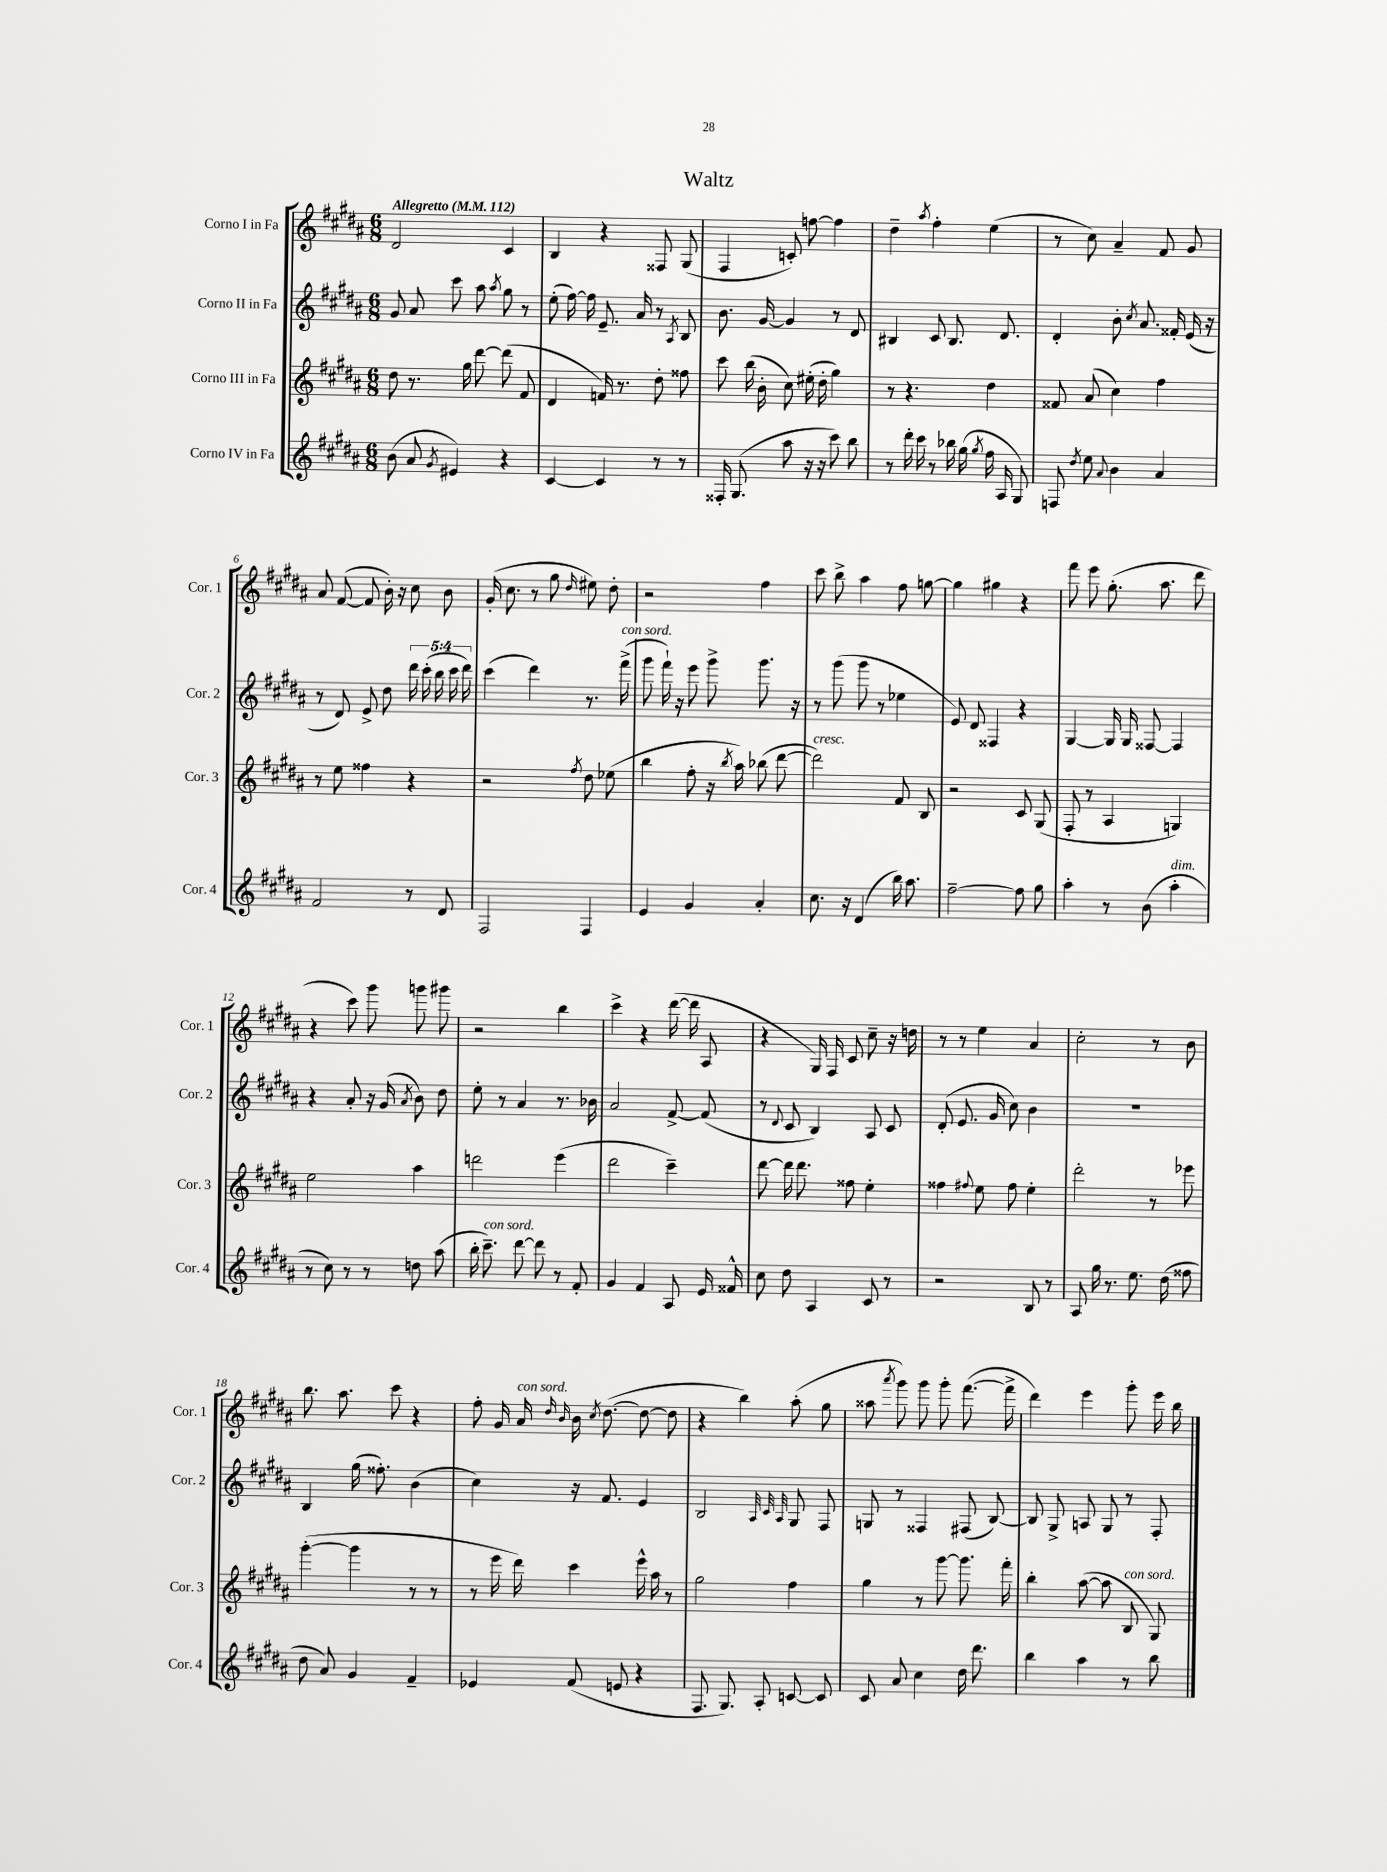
\header { title = "Waltz" }
<<
\new StaffGroup <<
\new Staff = "s0" \with { instrumentName = "Corno I in Fa" shortInstrumentName = "Cor. 1" } {
    \clef treble \key b \major \numericTimeSignature \time 6/8 \tempo "Allegretto" 4 = 112
    \autoBeamOff dis'2 cis'4 |
    b4 r4 fisis8 gis8( |
    fis4 c'8-.) f''8~ f''4 |
    dis''4-- \acciaccatura { ais''8 } fis''4-. e''4( |
    r8 cis''8) ais'4-- fis'8 gis'8 |
    ais'8 fis'8~( fis'8 b'16-.) r16 cis''8 b'8 |
    gis'16-.( cis''8. r8 gis''8 \grace { dis''16 } eis''8) dis''8-. |
    r2 fis''4 |
    cis'''8 b''8-> ais''4 fis''8 g''8~ |
    g''4 gis''4 r4 |
    fis'''8 e'''8 gis''8.-.( ais''8. dis'''8 |
    r4 cis'''8) gis'''8 g'''8 gis'''8 |
    r2 b''4 |
    cis'''4-> r4 dis'''16~( dis'''16 ais8 |
    r4 gis16) fis16 cis'8 cis''8-- r16 d''16 |
    r8 r8 e''4 ais'4 |
    cis''2-. r8 b'8 |
    b''8. ais''8. cis'''8 r4 |
    fis''8-. gis'16 ais'16^\markup { \italic "con sord." } \grace { dis''16 b'16 } b'16 \acciaccatura { cis''8 } dis''8.~( dis''8~ dis''8 |
    r4 b''4) ais''8-.( gis''8 |
    aisis''8 \acciaccatura { ais'''8 } gis'''8) gis'''8 gis'''8-. fis'''8.~( fis'''16-> |
    dis'''4) e'''4 gis'''8-. e'''16 b''16 \bar "|." |
}
\new Staff = "s1" \with { instrumentName = "Corno II in Fa" shortInstrumentName = "Cor. 2" } {
    \clef treble \key b \major \numericTimeSignature \time 6/8 \override Staff.TupletNumber.text = #tuplet-number::calc-fraction-text
    \autoBeamOff gis'8 ais'8 cis'''8 ais''8 \acciaccatura { ais''8 } gis''8 r8 |
    e''8-.( fis''16~) fis''16 e'8.-- ais'16 r8 \acciaccatura { ais8 } b8 |
    b'8. gis'16~ gis'4 r8 dis'8 |
    bis4 cis'8 bis8. dis'8. |
    dis'4-. b'8-. \acciaccatura { cis''8 } ais'8. fisis'16-. e'16( r16 |
    r8 dis'8) e'8-> dis''8 \tuplet 5/4 { dis'''16 cis'''16-.( b''16 cis'''16 dis'''16) } |
    cis'''4( dis'''4) r8. fis'''16->^\markup { \italic "con sord." }( |
    gis'''8 fis'''16-!) r16 e'''8 gis'''8-> gis'''8. r16 |
    r8 gis'''8( gis'''8 r8 ees''4 |
    e'8) dis'8 fisis4 r4 |
    gis4~ gis16 gis16 fisis8~ fisis4 |
    r4 ais'8-. r16 gis'16( \acciaccatura { ais'8 } b'8) dis''8 |
    e''8-. r8 ais'4 r8. bes'16 |
    ais'2 fis'8~-> fis'8( |
    r8 \appoggiatura { dis'8 } cis'8 b4) ais8 cis'8 |
    dis'8-.( e'8. gis'16 cis''8) b'4 |
    R2. |
    b4 gis''16( fisis''8.-.) b'4( |
    cis''4) r16 fis'8. e'4 |
    b2 \grace { ais32 cis'32 ais32 } gis8 fis8 |
    g8 r8 fisis4 fis8( b8~) |
    b8 gis8-> a8 gis8 r8 fis8-. \bar "|." |
}
\new Staff = "s2" \with { instrumentName = "Corno III in Fa" shortInstrumentName = "Cor. 3" } {
    \clef treble \key b \major \numericTimeSignature \time 6/8
    \autoBeamOff dis''8 r8. gis''16 dis'''8~ dis'''8( fis'8 |
    dis'4 f'16) r8. dis''8-. fisis''8 |
    cis'''8 b''16( b'16-. cis''8) eis''16-.( dis''16-. gis''4) |
    r8 r4. dis''4 |
    fisis'8 ais'8( cis''4) fis''4 |
    r8 e''8 fisis''4 r4 |
    r2 \acciaccatura { fis''8 } dis''8 ees''8( |
    b''4 fis''8-. r16 \acciaccatura { b''8 } ais''16) bes''8( dis'''8~ |
    dis'''2^\markup { \italic "cresc." }) fis'8 b8 |
    r2 cis'8 gis8( |
    fis8-. r8 ais4 g4) |
    e''2 ais''4 |
    d'''2 e'''4( |
    dis'''2 cis'''4--) |
    dis'''8~ dis'''16 dis'''8. fisis''8 e''4-. |
    fisis''4 \appoggiatura { fis''8 } e''8 fis''8 e''4-. |
    dis'''2-. r8 ees'''8 |
    gis'''4~-.( gis'''4 r8 r8 |
    r8 e'''16 dis'''16) cis'''4 e'''16-^ ais''16 r8 |
    gis''2 fis''4 |
    gis''4 r8 gis'''8~ gis'''8. fis'''16-. |
    b''4-. ais''8~( ais''8 b8^\markup { \italic "con sord." } gis8) \bar "|." |
}
\new Staff = "s3" \with { instrumentName = "Corno IV in Fa" shortInstrumentName = "Cor. 4" } {
    \clef treble \key b \major \numericTimeSignature \time 6/8
    \autoBeamOff b'8( ais'8 \acciaccatura { gis'8 } eis'4) r4 |
    cis'4~ cis'4 r8 r8 |
    fisis16-. gis8.( ais''8 r16 r16 cis'''8) b''8 |
    r8 dis'''16-. cis'''16 r8 bes''16 gis''16( \acciaccatura { gis''8 } fis''16 ais16 gis8) |
    f8 \acciaccatura { dis''8 } e''8 \appoggiatura { ais'8 } b'4 ais'4 |
    fis'2 r8 dis'8 |
    fis2 fis4 |
    e'4 gis'4 ais'4-. |
    cis''8. r16 dis'4( b''16) ais''8. |
    fis''2~-- fis''8 gis''8 |
    ais''4-. r8 b'8( ais''4-.^\markup { \italic "dim." } |
    r8 cis''8) r8 r8 d''8 ais''8( |
    b''16-. cis'''8.--^\markup { \italic "con sord." }) dis'''8~ dis'''8 r8 fis'8-. |
    gis'4 fis'4 ais8 e'16 fisis'16-^ |
    cis''8 dis''8 ais4 cis'8 r8 |
    r2 b8 r8 |
    ais8 gis''16 r8. e''8. dis''16( fisis''8 |
    dis''8 ais'8) gis'4 fis'4-- |
    ees'4 fis'8( e'8 r4 |
    fis8. gis8.) ais8-. c'8~ c'8 |
    cis'8 ais'8 cis''4 dis''16 dis'''8. |
    b''4 ais''4 r8 b''8 \bar "|." |
}
>>
>>
